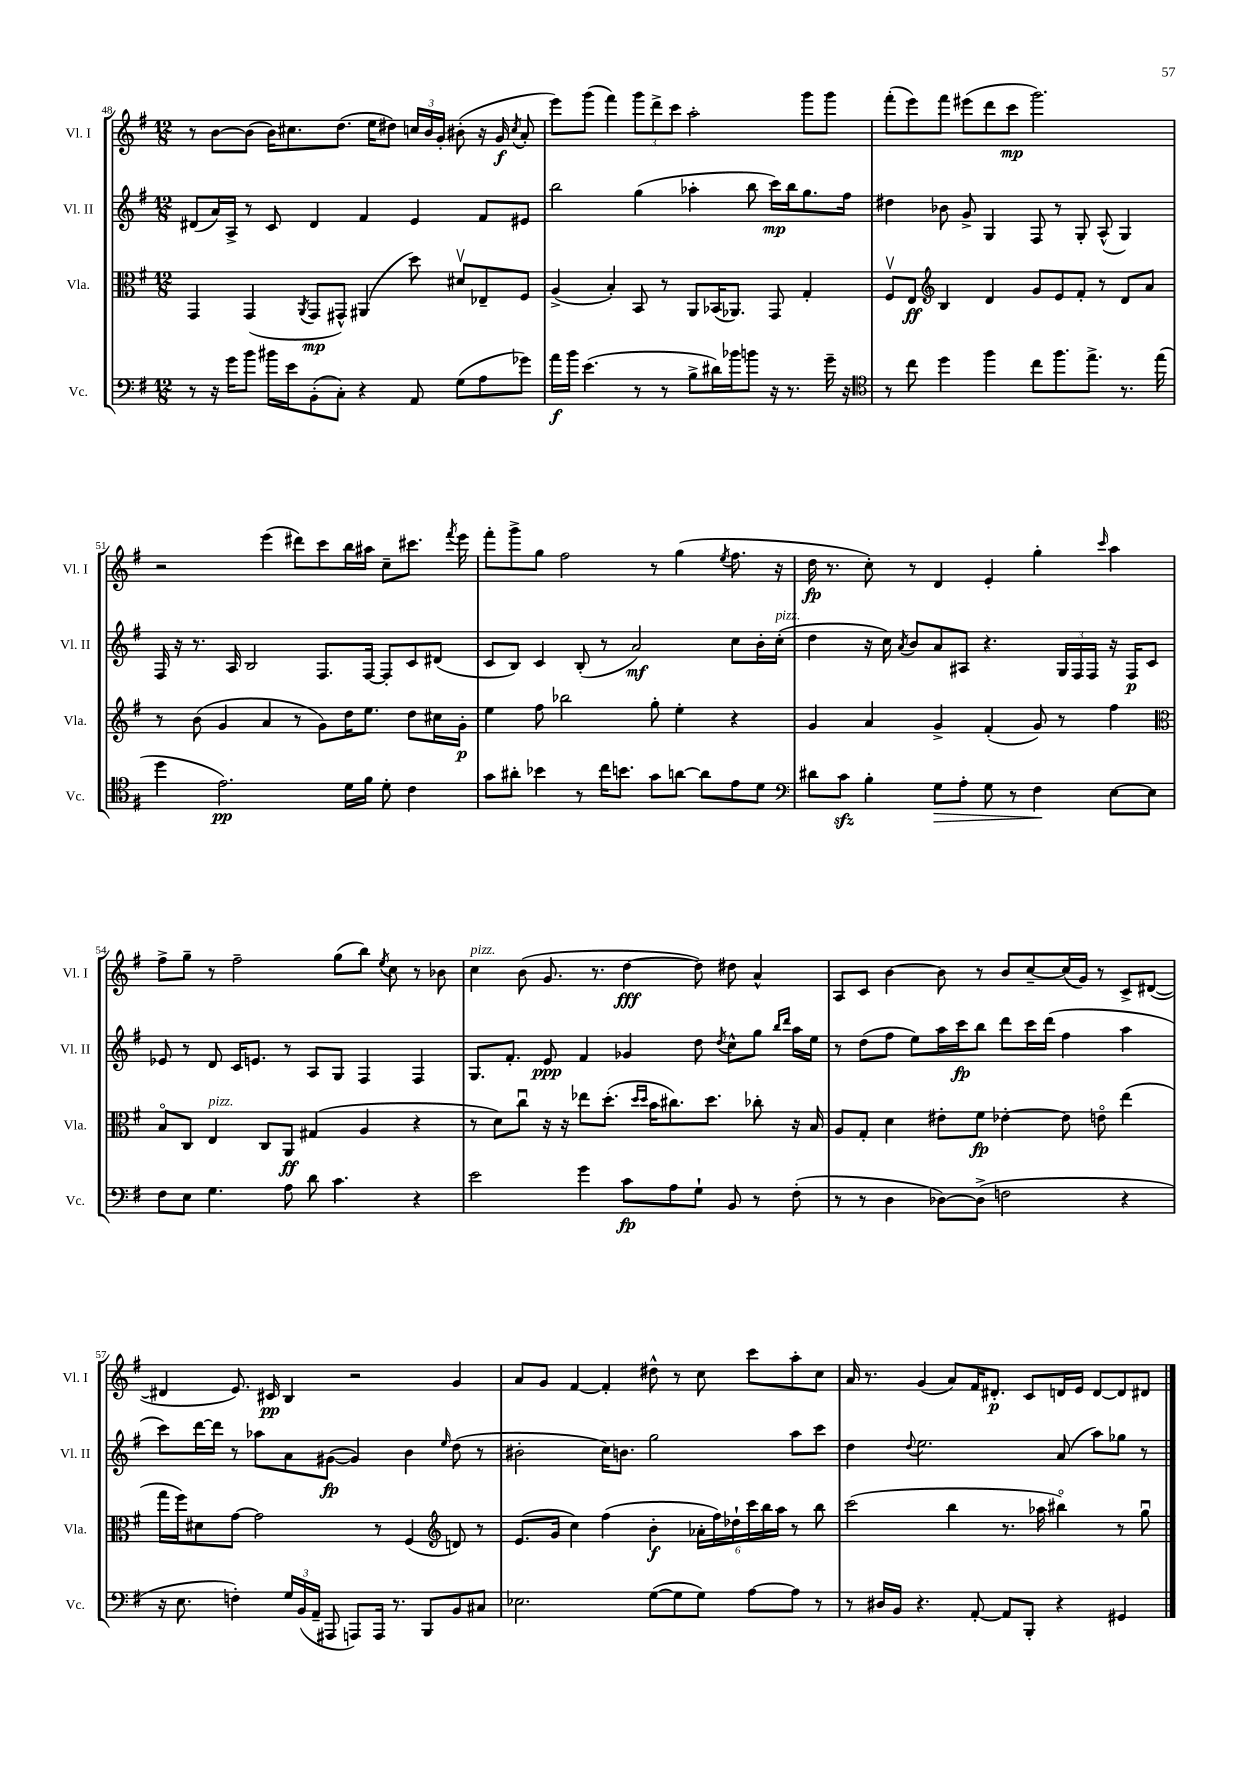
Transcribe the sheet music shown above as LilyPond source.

<<
\new StaffGroup <<
\new Staff = "s0" \with { instrumentName = "Vl. I" shortInstrumentName = "Vl. I" } {
    \clef treble \key g \major \numericTimeSignature \time 12/8
    \autoBeamOff r8 b'8[~ b'8]( b'16[) cis''8. d''8.]( e''16[ dis''8]) \tuplet 3/2 { c''16[ b'16 g'16]-. } bis'8-.( r16 g'16\f \acciaccatura { c''8 } a'8-. |
    e'''8[) g'''8]( fis'''4) \tuplet 3/2 { g'''8[ d'''8-> c'''8] } a''2-. g'''8[ g'''8] |
    fis'''8[-.( e'''8) fis'''8] eis'''8[( d'''8 c'''8]\mp g'''2.) |
    r2 e'''4( dis'''8[) c'''8 b''16 ais''16] c''8[-- cis'''8.] \acciaccatura { fis'''8 } e'''16 |
    fis'''8[-. g'''8-> g''8] fis''2 r8 g''4( \acciaccatura { e''8 } fis''8. r16 |
    d''16\fp r8. c''8-.) r8 d'4 e'4-. g''4-. \grace { c'''16 } a''4 |
    fis''8[-> g''8]-- r8 fis''2-- g''8[( b''8]) \acciaccatura { e''8 } c''8 r8 bes'8 |
    c''4^\markup { \italic "pizz." } b'8( g'8. r8. d''4~\fff d''8) dis''8 a'4-^ |
    a8[ c'8] b'4~ b'8 r8 b'8[ c''8~-- c''16( g'16]) r8 c'8[-> dis'8]~( |
    dis'4 e'8.) cis'16\pp b4 r2 g'4 |
    a'8[ g'8] fis'4~ fis'4-. dis''8-^ r8 c''8 c'''8[ a''8-. c''8] |
    a'16 r8. g'4( a'8[) fis'16 dis'8.]-.\p c'8[ d'16 e'16] d'8[~ d'8 dis'8] \bar "|." |
}
\new Staff = "s1" \with { instrumentName = "Vl. II" shortInstrumentName = "Vl. II" } {
    \clef treble \key g \major \numericTimeSignature \time 12/8
    \autoBeamOff dis'8[( a'16) a16]-> r8 c'8 dis'4 fis'4 e'4 fis'8[ eis'8] |
    b''2 g''4( aes''4-. b''8 c'''16[\mp) b''16 g''8. fis''16] |
    dis''4 bes'8 g'8-> g4 fis8 r8 g8-. a8-^( g4) |
    fis16 r16 r8. a16 b2 fis8.[ fis16]~ fis8[-. c'8 dis'8]( |
    c'8[ b8]) c'4 b8-.( r8 a'2\mf) c''8[ b'16-. c''16]-.^\markup { \italic "pizz." }( |
    d''4 r16 c''16) \acciaccatura { a'8 } b'8[ a'8 ais8] r4. \tuplet 3/2 { g16[ fis16 fis16] } r16 fis16[\p c'8] |
    ees'8 r8 d'8 c'16[ e'8.] r8 a8[ g8] fis4 fis4 |
    g8.[ fis'8.]-. e'8\ppp fis'4 ges'4 d''8 \acciaccatura { d''8 } c''8[-^ g''8] \grace { b''16[ d'''16] } a''16[ e''16] |
    r8 d''8[( fis''8] e''8[) a''16 c'''16\fp b''8] d'''8[ c'''16 d'''16]( fis''4 a''4 |
    c'''8[) d'''16~ d'''16] r8 aes''8[ a'8 gis'8]~\fp( gis'4) b'4 \grace { e''16 } d''8( r8 |
    bis'2-. c''16[) b'8.] g''2 a''8[ c'''8] |
    d''4 \appoggiatura { d''8 } e''2. a'8( a''8[) ges''8] r8 \bar "|." |
}
\new Staff = "s2" \with { instrumentName = "Vla." shortInstrumentName = "Vla." } {
    \clef alto \key g \major \numericTimeSignature \time 12/8
    \autoBeamOff g,4 g,4( \acciaccatura { a,8 } g,8[\mp gis,8]-^) ais,4( d''8) dis'8[\upbow ees8-- fis8] |
    a4->( b4-.) b,8 r8 a,8[ bes,16( aes,8.]) g,8 g4-. |
    fis8[\upbow e8]\ff \clef treble b4 d'4 g'8[ e'8 fis'8]-. r8 d'8[ a'8] |
    r8 b'8( g'4 a'4 r8 g'8[) d''16 e''8.] d''8[ cis''16 g'16]-.\p |
    e''4 fis''8 bes''2 g''8-. e''4-. r4 |
    g'4 a'4 g'4-> fis'4-.( g'8) r8 fis''4 |
    \clef alto b8[\flageolet c8] e4^\markup { \italic "pizz." } c8[ a,8]\ff gis4( a4 r4 |
    r8 d'8[) c''8]\downbow r16 r16 ees''8[ d''8.]-.( \grace { d''16[ d''16] } b'16[ cis''8.) d''8.] ces''8-. r16 b16 |
    a8[ g8]-. d'4 eis'8[-. fis'8]\fp ees'4~-. ees'8 e'8\flageolet e''4( |
    g''16[ fis''16) dis'8 g'8]~ g'2 r8 fis4( \clef treble d'8) r8 |
    e'8.[( g'16] c''4) fis''4( b'4-.\f \tuplet 6/4 { aes'16[-. fis''16) des''16-! c'''16 b''16 a''16] } r8 b''8 |
    c'''2( b''4 r8. aes''16 bis''4\flageolet) r8 g''8\downbow \bar "|." |
}
\new Staff = "s3" \with { instrumentName = "Vc." shortInstrumentName = "Vc." } {
    \clef bass \key g \major \numericTimeSignature \time 12/8
    \autoBeamOff r8 r16 g'16[ b'8] bis'16[ e'16 b,8-.( c8]-.) r4 a,8 g8[( a8 ges'8]) |
    a'16[\f b'16] e'4.( r8 r8 b8[-> dis'16) bes'16 b'8] r16 r8. g'16-- r16 |
    \clef tenor r8 c''8 d''4 fis''4 c''8[ fis''8. e''8.]-> r8. e''16( |
    d''4 e'2.\pp) d'16[ fis'16] d'8-. c'4 |
    g'8[ ais'8]-. bes'4 r8 c''16[ b'8.] g'8[ a'8]~ a'8[ e'8 d'8] |
    \clef bass dis'8[ c'8]\sfz b4-. g8[\> a8]-. g8 r8 fis4\! e8[~ e8] |
    fis8[ e8] g4. a8 d'8 c'4. r4 |
    e'2 g'4 c'8[\fp a8 g8]-! b,8 r8 fis8-.( |
    r8 r8 d4 des8[~) des8]->( f2 r4 |
    r16 e8. f4-.) \tuplet 3/2 { g16[ b,16( a,16]-- } ais,,8 a,,8[) a,,16] r8. b,,8[ b,8 cis8] |
    ees2. g8[~( g8 g8]) a8[~ a8] r8 |
    r8 dis16[ b,16] r4. a,8~-. a,8[ b,,8]-. r4 gis,4 \bar "|." |
}
>>
>>
\layout { \context { \Score currentBarNumber = #48 } }
